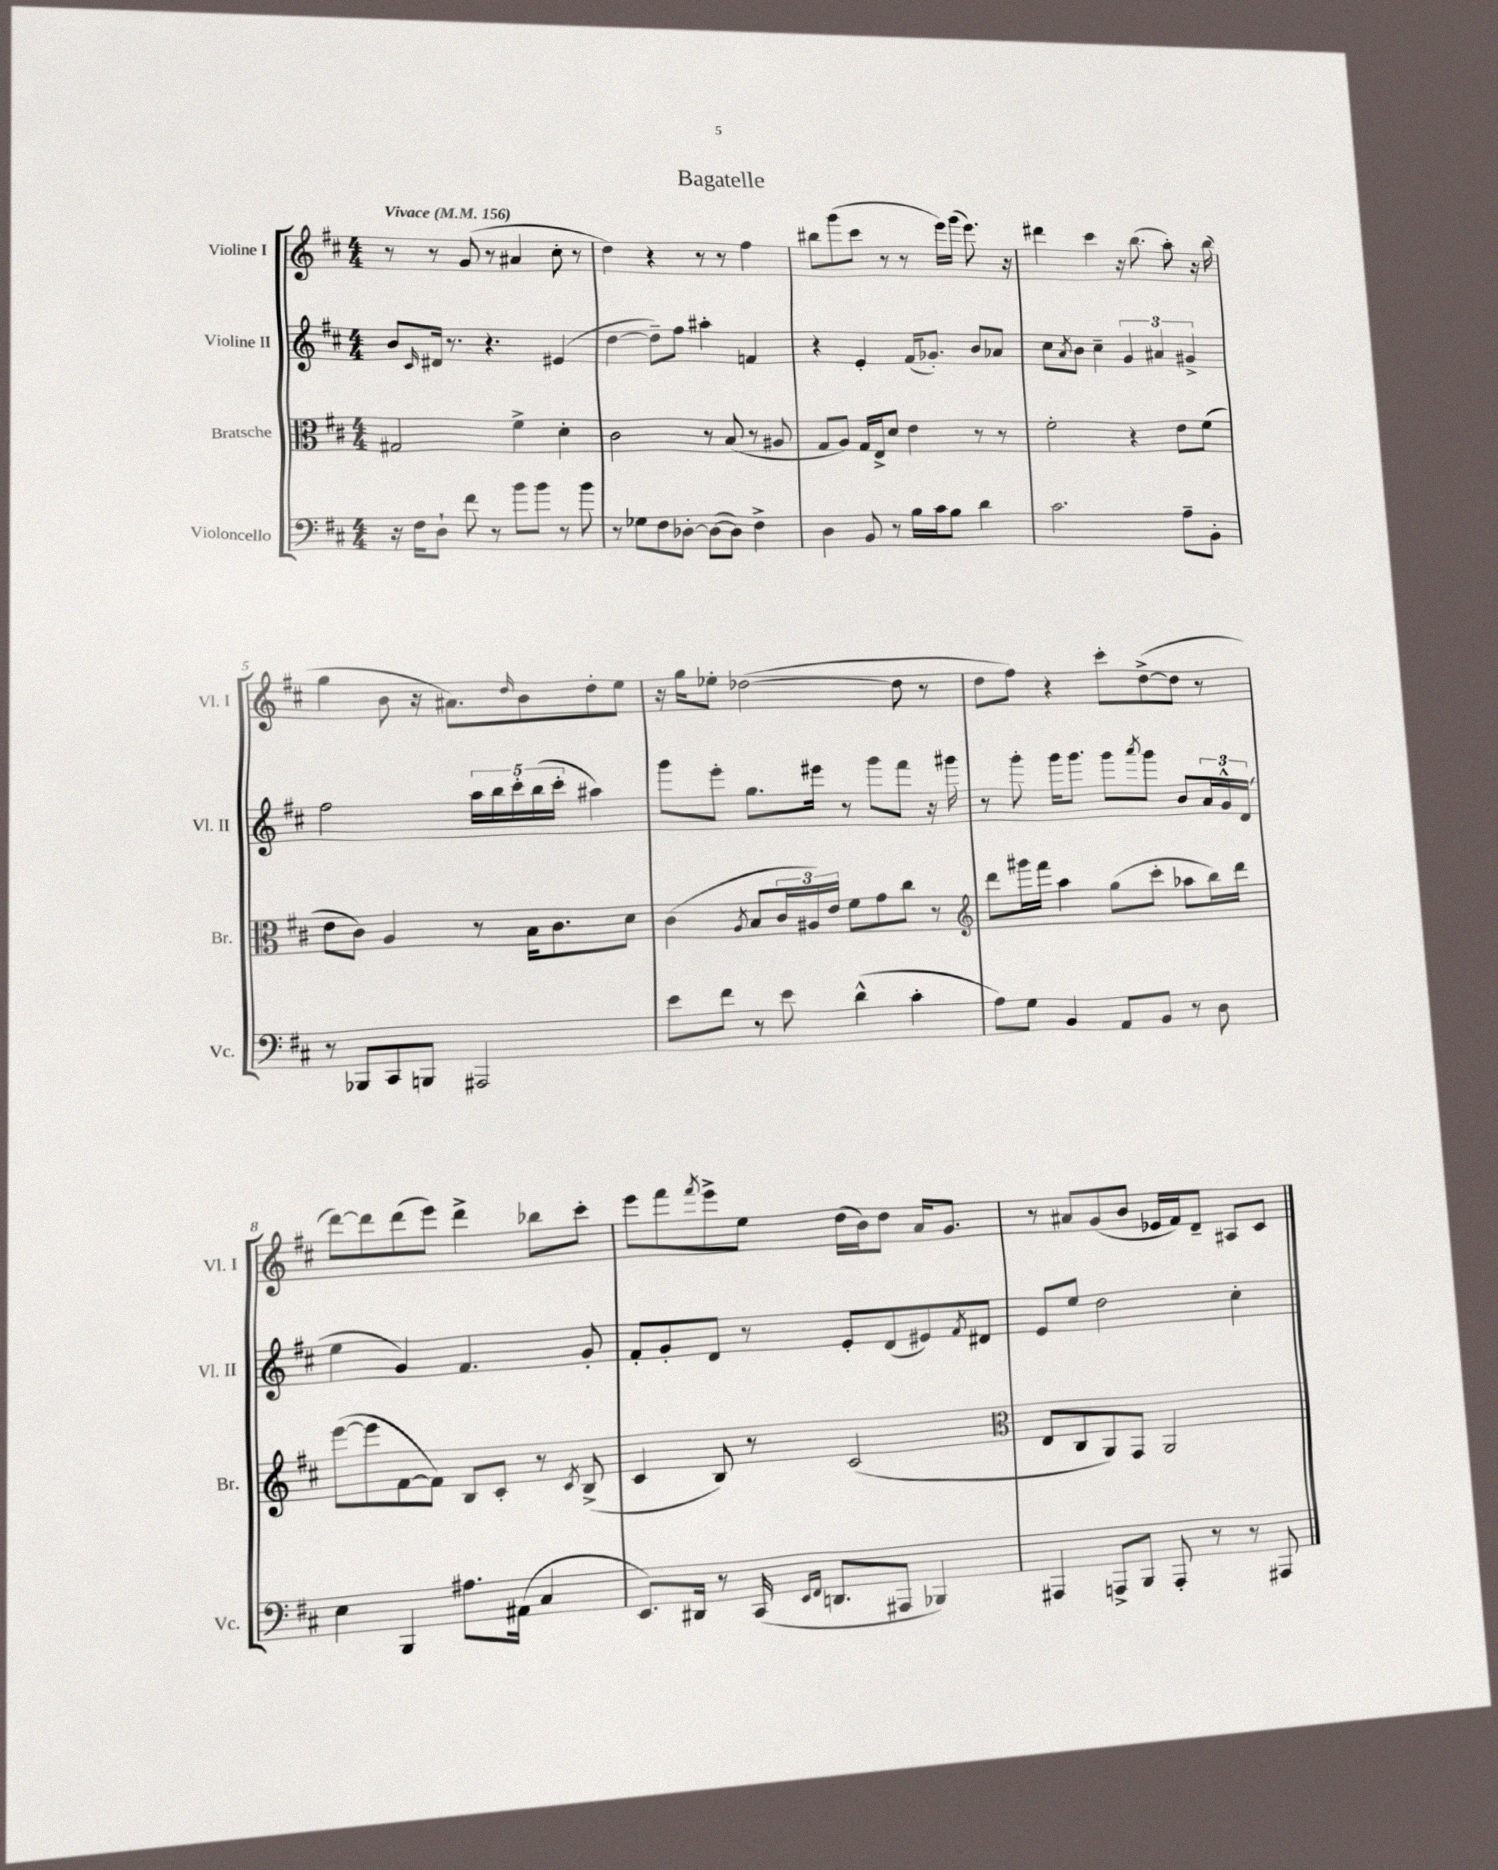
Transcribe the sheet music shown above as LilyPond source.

\header { title = "Bagatelle" }
<<
\new StaffGroup <<
\new Staff = "s0" \with { instrumentName = "Violine I" shortInstrumentName = "Vl. I" } {
    \clef treble \key d \major \numericTimeSignature \time 4/4 \tempo "Vivace" 4 = 156
    r8 r8 g'8( r8 ais'4 cis''8-. r8 |
    d''4) r4 r8 r8 fis''4 |
    bis''8 g'''8( cis'''8 r8 r8 e'''16) g'''16( e'''8.) r16 |
    dis'''4 cis'''4 r16 b''8.( a''8-.) r16 b''16( |
    g''4 b'8 r16 ais'8.) \grace { d''16 } b'8 d''8-. e''8 |
    r16 g''16 ees''8-. des''2~( des''8 r8 |
    d''8 fis''8) r4 cis'''8-. d''8~->( d''8 r8 |
    d'''8~) d'''8 d'''8( e'''8) d'''4-> bes''8 cis'''8-. |
    e'''8 fis'''8 \acciaccatura { fis'''8 } e'''8-> e''8 d''16( b'16) d''8 a'16 g'8. |
    r8 ais'8 g'8( b'8 ees'16 fis'16) d'8-- ais8 cis'8 \bar "|." |
}
\new Staff = "s1" \with { instrumentName = "Violine II" shortInstrumentName = "Vl. II" } {
    \clef treble \key d \major \numericTimeSignature \time 4/4
    b'8 \grace { cis'16 } dis'16 r8. r4. eis'4( |
    d''4~ d''8--) fis''8 ais''4-. f'4 |
    r4 e'4-. fis'16( ges'8.-.) b'8 aes'8 |
    cis''8 \acciaccatura { a'8 } b'8 cis''4-- \tuplet 3/2 { g'4 ais'4 gis'4-> } |
    fis''2 \tuplet 5/4 { a''16 b''16 cis'''16-. b''16( cis'''16-. } ais''4) |
    g'''8 e'''8-. g''8. eis'''16 r8 g'''8 fis'''8 r16 gis'''16 |
    r8 g'''8-. g'''16 g'''8. g'''8 \acciaccatura { a'''8 } g'''8 b'8 \tuplet 3/2 { a'16 g'16-^ d'16( } |
    e''4 g'4) fis'4. g'8-. |
    fis'8-. g'8-. d'8 r8 e'8-. d'8( eis'8) \acciaccatura { fis'8 } dis'8 |
    e'8 e''8 d''2 cis''4-. \bar "|." |
}
\new Staff = "s2" \with { instrumentName = "Bratsche" shortInstrumentName = "Br." } {
    \clef alto \key d \major \numericTimeSignature \time 4/4
    gis2 fis'4-> d'4-. |
    cis'2 r8 b8( r8 ais8 |
    g8 a8) g16 e16-> d'8 e'4 r8 r8 |
    fis'2-. r4 e'8 fis'8( |
    e'8 cis'8) a4 r8 b16 cis'8. d'8 |
    cis'4( \acciaccatura { a8 } b8 \tuplet 3/2 { cis'16 ais16) e'16 } fis'8 g'8 cis''8 r8 |
    \clef treble d'''8 gis'''16 fis'''16 a''4 g''8( cis'''8-. aes''8 b''16) d'''16 |
    e'''8~( e'''8 fis'8~ fis'8) b8 cis'8-. r8 \acciaccatura { cis'8 } b8->( |
    cis'4 b8) r8 cis'2( |
    \clef alto e8 cis8 a,8) g,8 a,2 \bar "|." |
}
\new Staff = "s3" \with { instrumentName = "Violoncello" shortInstrumentName = "Vc." } {
    \clef bass \key d \major \numericTimeSignature \time 4/4
    r16 fis16 d8-! fis'8 r8 b'8 b'8 r8 b'8 |
    r8 ges8 fis8 des8~-. des8~( des8) fis4-> |
    d4 b,8 r8 b16 cis'16 b8 d'4 |
    cis'2. a8-- b,8-. |
    r8 bes,,8 cis,8 b,,8 ais,,2 |
    e'8 fis'8 r8 e'8 d'4-^( cis'4-. |
    a8) g8 b,4 a,8 b,8 r8 d8 |
    e4 b,,4 ais8. ais,16( cis4 |
    e,8.) dis,16 r8 cis,16( \grace { e,16 fis,16 } d,8. ais,,8 bes,,4) |
    ais,,4 a,,8-> b,,8 a,,8-. r8 r8 ais,,8 \bar "|." |
}
>>
>>
